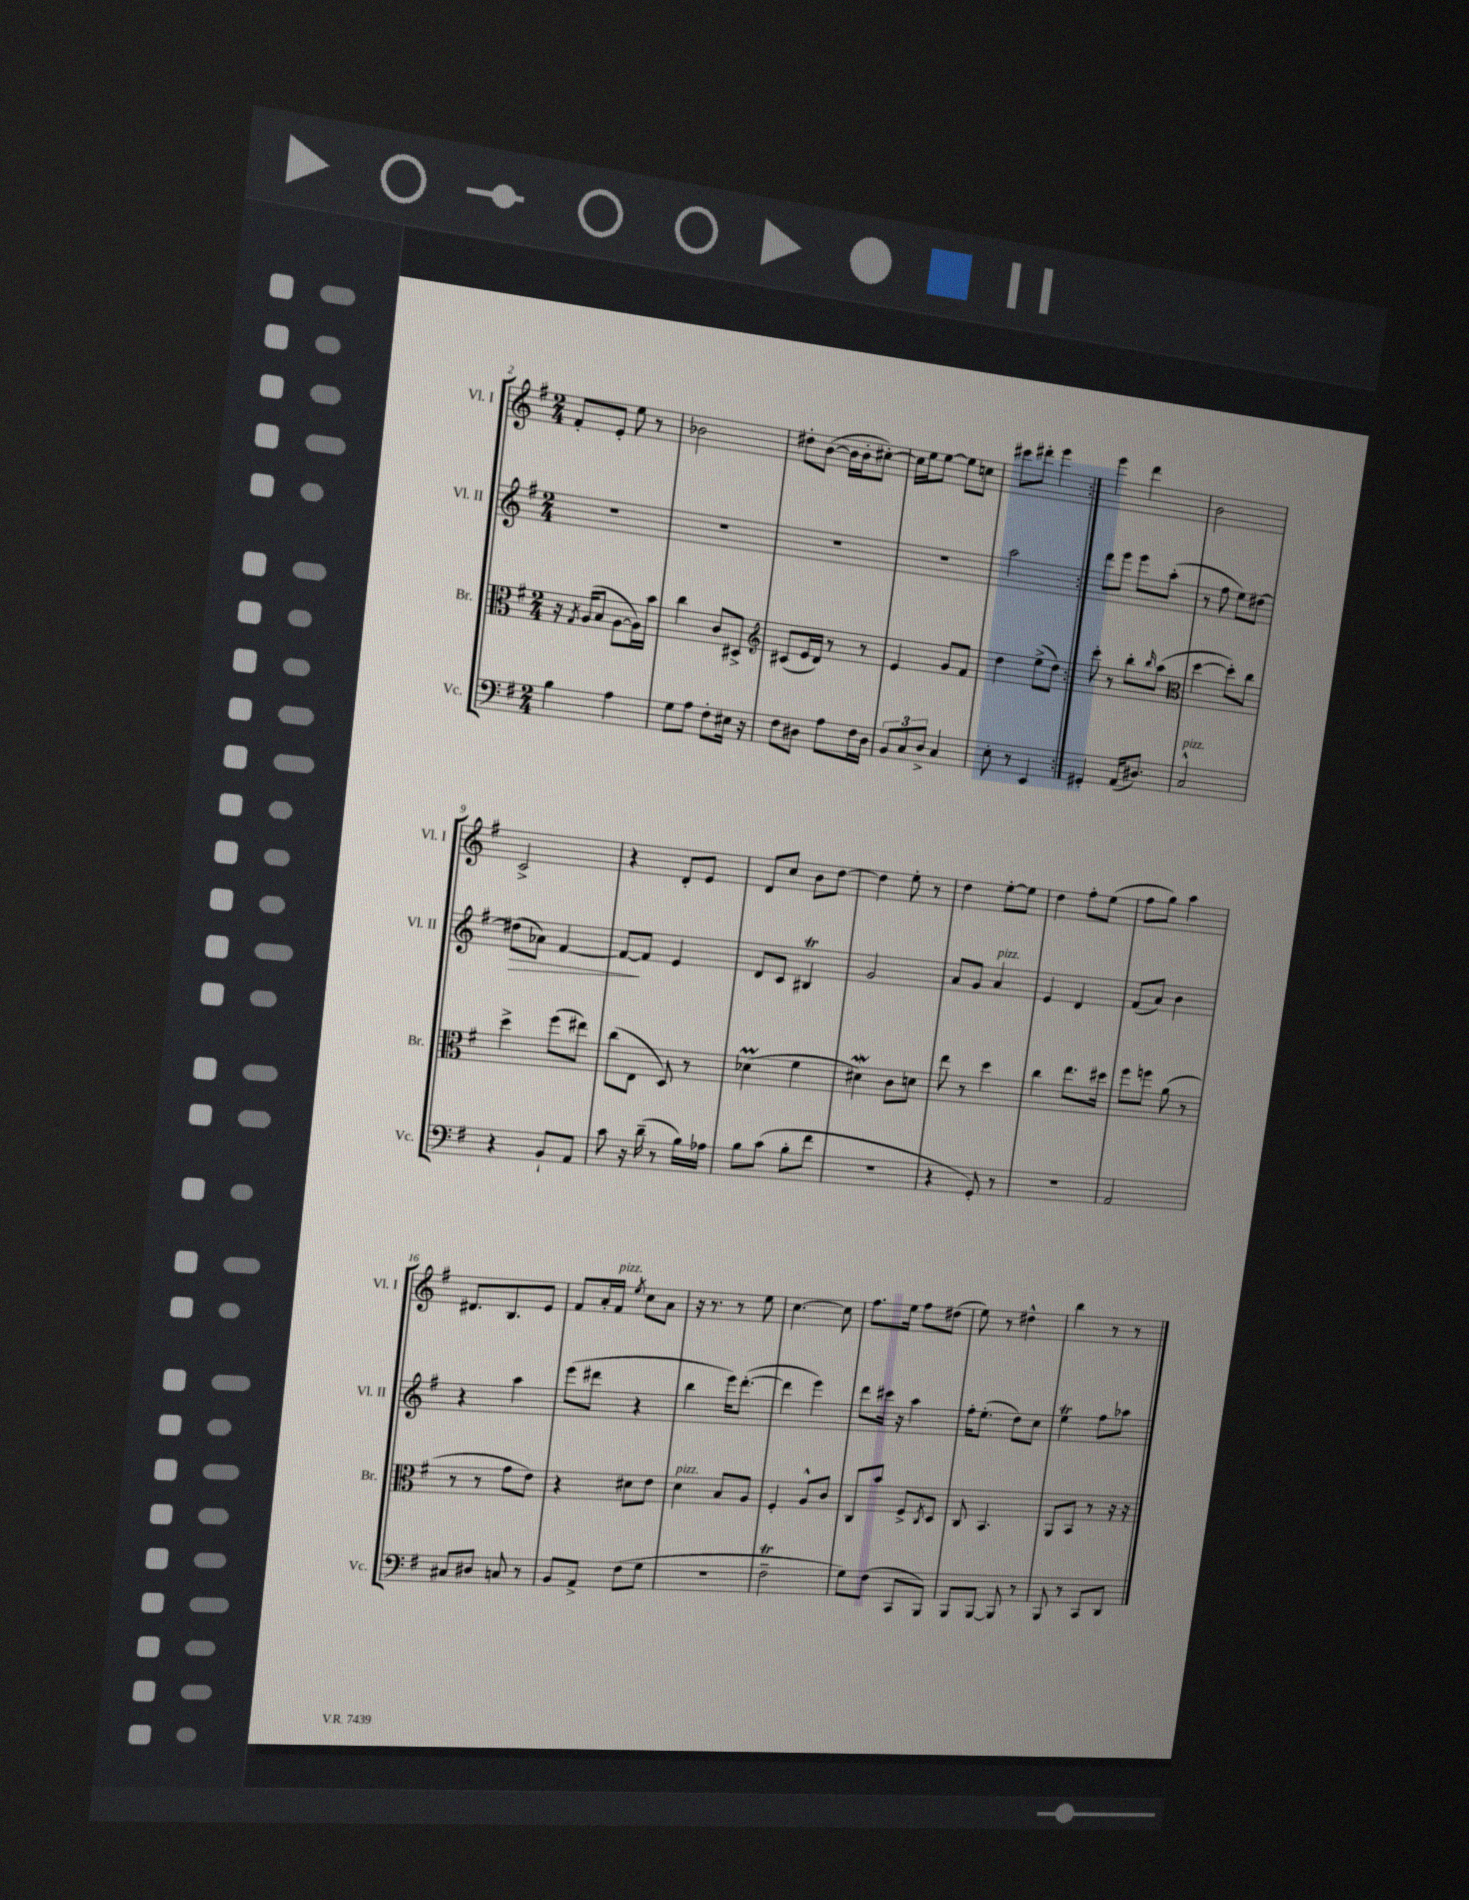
<<
\new StaffGroup <<
\new Staff = "s0" \with { instrumentName = "Vl. I" shortInstrumentName = "Vl. I" } {
    \clef treble \key g \major \numericTimeSignature \time 2/4
    \repeat volta 2 { fis'8-. e'8-. e''8 r8 |
    bes'2 |
    dis''8-. b'8~( b'16 b'16-. cis''8~-.) |
    cis''16 e''16 e''8~ e''8 c''8 |
    cis'''8 dis'''8-. e'''4 | }
    e'''4 d'''4 |
    b'2 |
    c'2-> |
    r4 d'8-. e'8 |
    d'8 c''8 b'8 d''8~ |
    d''4 e''8-. r8 |
    d''4 e''8~-. e''8 |
    d''4 fis''8-. e''8( |
    fis''8 g''8) a''4 |
    dis'8. b8. e'8 |
    fis'8 a'16-. fis'16^\markup { \italic "pizz." } \acciaccatura { e''8 } c''8 a'8 |
    r16 r8. r8 e''8 |
    c''4.~ c''8 |
    fis''8. e''16 fis''8 dis''8( |
    e''8) r8 dis''4-^ |
    b''4 r8 r8 \bar "|." |
}
\new Staff = "s1" \with { instrumentName = "Vl. II" shortInstrumentName = "Vl. II" } {
    \clef treble \key g \major \numericTimeSignature \time 2/4
    \repeat volta 2 { R2 |
    R2 |
    R2 |
    R2 |
    a''2 | }
    d'''8 e'''8 e'''8 a''8-.( |
    r8 fis''8 e''8) dis''8~ |
    dis''8\>( aes'8) fis'4~ |
    fis'8~\! fis'8 e'4 |
    d'8 c'8 bis4\trill |
    g'2 |
    a'8 g'8 a'4^\markup { \italic "pizz." } |
    e'4 d'4 |
    fis'8( a'8) b'4 |
    r4 a''4 |
    e'''8( dis'''8 r4 |
    b''4 e'''16) d'''8.~-.( |
    d'''4 e'''4) |
    d'''8 cis'''16 r16 a''4 |
    fis''16-. e''8.-.( d''8) c''8 |
    e''4\trill fis''8 aes''8 \bar "|." |
}
\new Staff = "s2" \with { instrumentName = "Br." shortInstrumentName = "Br." } {
    \clef alto \key g \major \numericTimeSignature \time 2/4
    \repeat volta 2 { r16 \acciaccatura { g8 } a16( b8 a8~ a16) b'16 |
    c''4 c'8 dis8-> |
    \clef treble cis'8( e'16 d'16) r8 r8 |
    e'4 g'8 fis'8 |
    d''4 e''8->( d''8) | }
    c'''8-. r8 b''8-. \grace { b''16 } a''8( |
    \clef alto d''4~ d''8-.) c''8 |
    d''4-> fis''8( eis''8) |
    c''8( e8 d8) r8 |
    des'4\prall( fis'4 |
    dis'4\mordent) c'8 d'8 |
    e''8 r8 d''4 |
    c''4 e''8. dis''16 |
    fis''8 f''8 a'8( r8 |
    r8 r8 g'8 e'8) |
    r4 dis'8 e'8 |
    d'4^\markup { \italic "pizz." } b8 a8 |
    fis4-. a8-^ c'8 |
    c8 b'8 fis8-> \acciaccatura { c8 } d8 |
    c8 b,4. |
    a,8 b,8 r8 r16 r16 \bar "|." |
}
\new Staff = "s3" \with { instrumentName = "Vc." shortInstrumentName = "Vc." } {
    \clef bass \key g \major \numericTimeSignature \time 2/4
    \repeat volta 2 { b4 a4 |
    g8 a8 fis8-. eis16 r16 |
    fis8 dis8 a8 fis16 dis16 |
    \tuplet 3/2 { b,8 c8 d8-> } c4 |
    e8-. r8 e,4 | }
    gis,4-. a,16( dis8.) |
    c2-^^\markup { \italic "pizz." } |
    r4 b,8-! a,8 |
    c'8 r16 d'16--( r8 b16) aes16 |
    b8 c'8( b8-. fis'8 |
    R2 |
    r4 g,8-.) r8 |
    r2 |
    a,2 |
    cis8 dis8 c8 r8 |
    b,8 a,8-> fis8( g8 |
    r2 |
    fis2--\trill |
    g8) fis8( c,8 b,,8) |
    b,,8 b,,8~ b,,8 r8 |
    b,,8 r8 c,8 d,8 \bar "|." |
}
>>
>>
\layout { \context { \Score currentBarNumber = #2 } }
